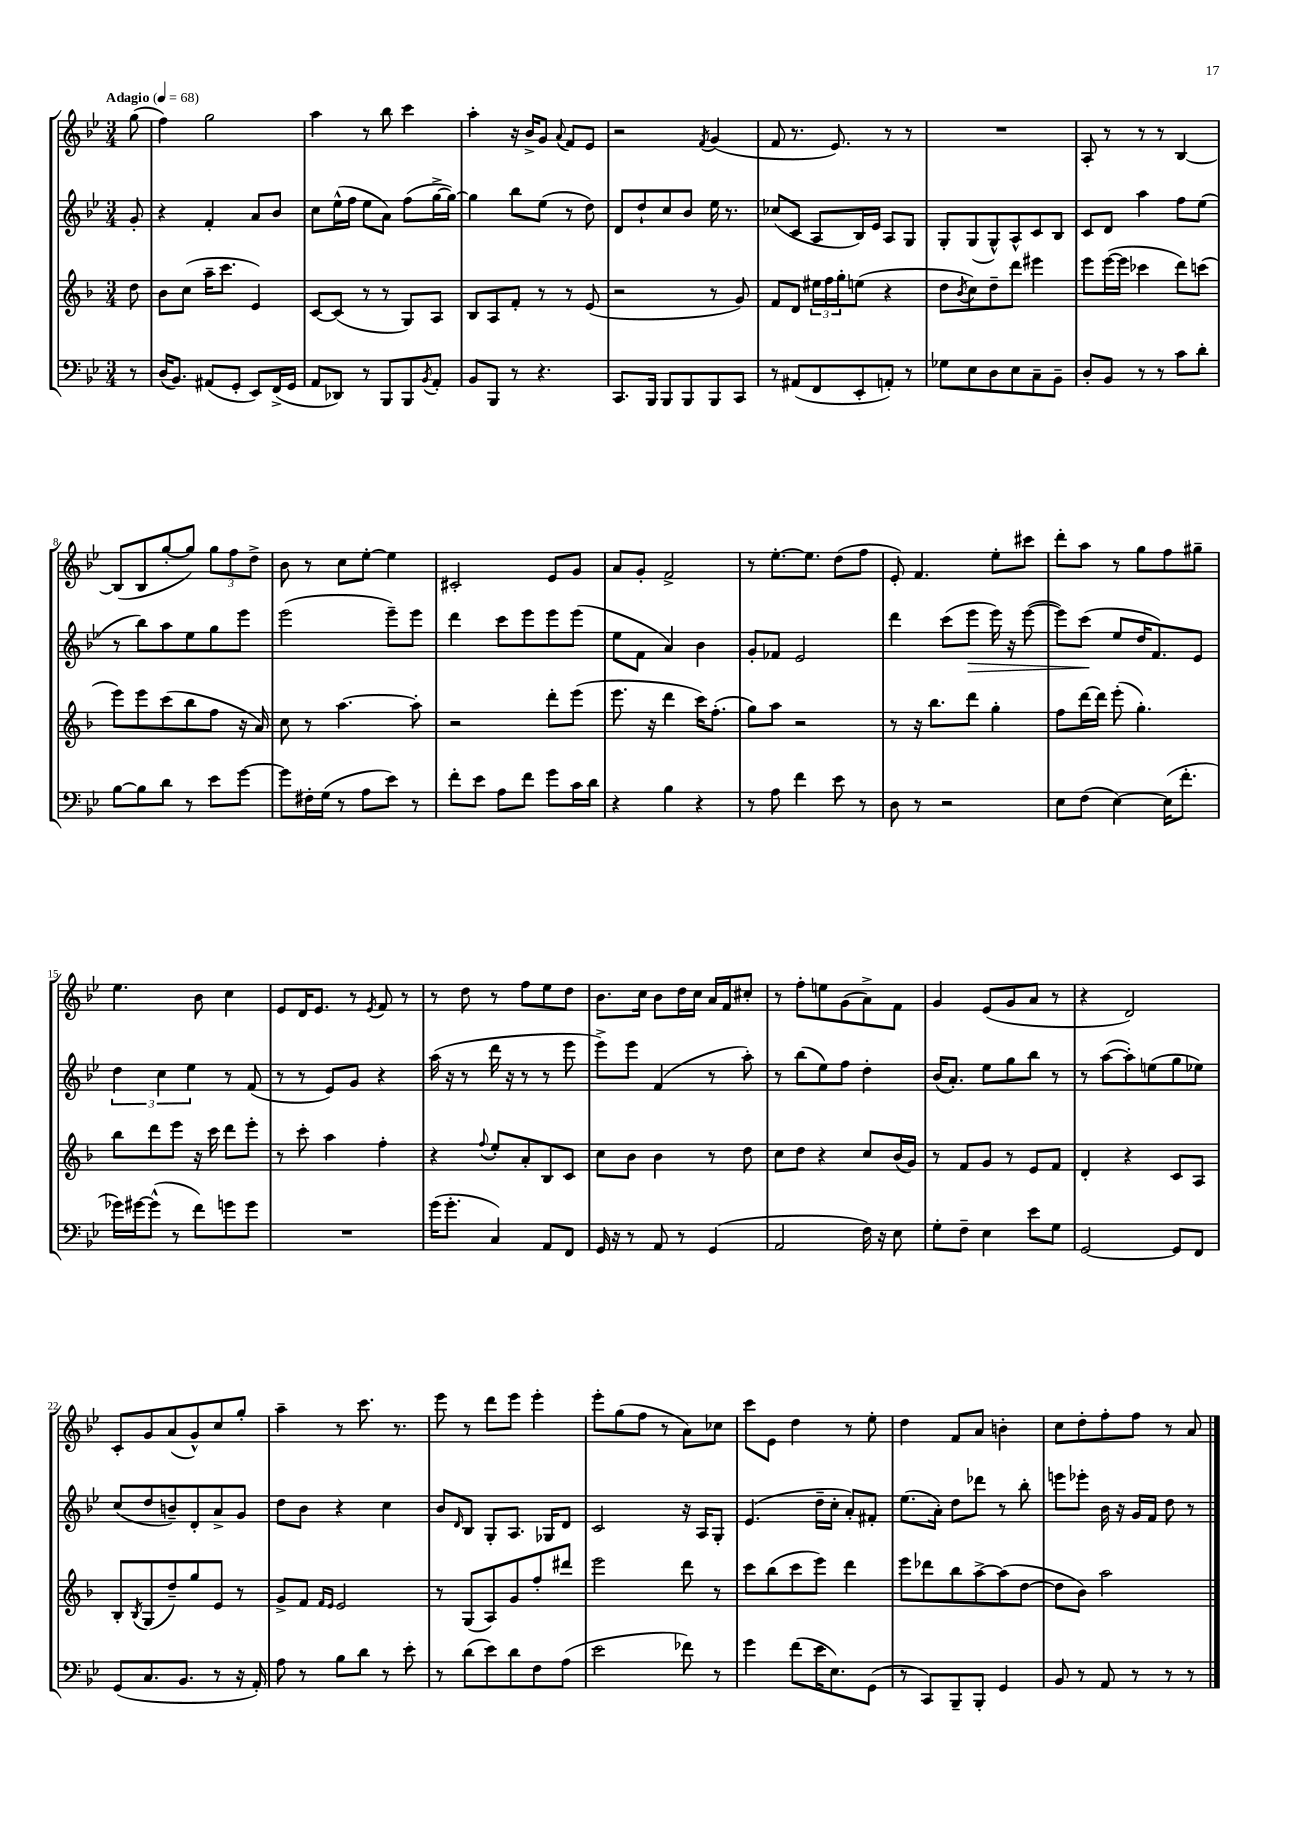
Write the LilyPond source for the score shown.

<<
\new StaffGroup <<
\new Staff = "s0" {
    \clef treble \key bes \major \numericTimeSignature \time 3/4 \partial 8 \tempo "Adagio" 4 = 68
    g''8( |
    f''4) g''2 |
    a''4 r8 bes''8 c'''4 |
    a''4-. r16 bes'16-> g'8 \appoggiatura { a'8 } f'8 ees'8 |
    r2 \acciaccatura { f'8 } g'4( |
    f'8 r8. ees'8.) r8 r8 |
    R2. |
    a8-. r8 r8 r8 bes4~ |
    bes8( bes8 g''8~-. g''8) \tuplet 3/2 { g''8 f''8 d''8-> } |
    bes'8 r8 c''8 ees''8~-. ees''4 |
    cis'2-. ees'8 g'8 |
    a'8 g'8-. f'2-> |
    r8 ees''8.~-. ees''8. d''8( f''8 |
    ees'8-.) f'4. ees''8-. cis'''8 |
    d'''8-. a''8 r8 g''8 f''8 gis''8-- |
    ees''4. bes'8 c''4 |
    ees'8 d'16 ees'8. r8 \acciaccatura { ees'8 } f'8 r8 |
    r8 d''8 r8 f''8 ees''8 d''8 |
    bes'8. c''16 bes'8 d''16 c''16 a'16 f'16 cis''8-. |
    r8 f''8-. e''8 g'8( a'8->) f'8 |
    g'4 ees'8( g'8 a'8 r8 |
    r4 d'2) |
    c'8-. g'8 a'8( g'8-^) c''8 g''8-. |
    a''4-- r8 c'''8. r8. |
    ees'''8 r8 d'''8 ees'''8 ees'''4-. |
    ees'''8-. g''8( f''8 r8 a'8) ces''8 |
    c'''8 ees'8 d''4 r8 ees''8-. |
    d''4 f'8 a'8 b'4-. |
    c''8 d''8-. f''8-. f''8 r8 a'8 \bar "|." |
}
\new Staff = "s1" {
    \clef treble \key bes \major \numericTimeSignature \time 3/4 \partial 8
    g'8-. |
    r4 f'4-. a'8 bes'8 |
    c''8 ees''16-^( f''16 ees''8 a'8) f''8( g''16~-> g''16~) |
    g''4 bes''8 ees''8( r8 d''8) |
    d'8 d''8-! c''8 bes'8 ees''16 r8. |
    ces''8( c'8 a8 bes16) ees'16 a8 g8 |
    g8-. g8( g8-^) a8-^ c'8 bes8 |
    c'8 d'8 a''4 f''8 ees''8( |
    r8 bes''8) a''8 ees''8 g''8 ees'''8 |
    ees'''2( ees'''8--) ees'''8 |
    d'''4 c'''8 ees'''8 ees'''8 ees'''8( |
    ees''8 f'8 a'4) bes'4 |
    g'8-. fes'8 ees'2 |
    d'''4 c'''8( ees'''8\> ees'''16) r16 ees'''8~( |
    ees'''8) c'''8\!( ees''8 d''16 f'8.) ees'8 |
    \tuplet 3/2 { d''4 c''4 ees''4 } r8 f'8( |
    r8 r8 ees'8) g'8 r4 |
    a''16( r16 r8 d'''16 r16 r8 r8 ees'''8 |
    ees'''8->) ees'''8 f'4( r8 a''8-.) |
    r8 bes''8( ees''8) f''8 d''4-. |
    bes'16( a'8.-.) ees''8 g''8 bes''8 r8 |
    r8 a''8~( a''8-.) e''8( g''8 ees''8) |
    c''8( d''8 b'8--) d'8-. a'8-> g'8 |
    d''8 bes'8 r4 c''4 |
    bes'8 \grace { d'16 } bes8 g8-. a8. ges16 d'8 |
    c'2 r16 a16 g8-. |
    ees'4.( d''16-- c''16-. a'8-.) fis'8-. |
    ees''8.( a'16-.) d''8 des'''8 r8 bes''8-. |
    e'''8 ees'''8-. bes'16 r16 g'16 f'16 d''8 r8 \bar "|." |
}
\new Staff = "s2" {
    \clef treble \key f \major \numericTimeSignature \time 3/4 \partial 8
    d''8 |
    bes'8 c''8( a''16-- c'''8. e'4) |
    c'8~ c'8( r8 r8 g8) a8 |
    bes8 a8 f'8-. r8 r8 e'8( |
    r2 r8 g'8) |
    f'8 d'8 \tuplet 3/2 { eis''16 f''16 g''16-. } e''8( r4 |
    d''8 \acciaccatura { bes'8 } c''8) d''8-- d'''8 eis'''4 |
    e'''8 e'''16~( e'''16 ces'''4 d'''8) c'''8( |
    e'''8) e'''8 c'''8( bes''8 f''8 r16 a'16) |
    c''8 r8 a''4.~ a''8-. |
    r2 d'''8-. e'''8( |
    e'''8. r16 d'''4 c'''16) f''8.-.( |
    g''8) a''8 r2 |
    r8 r16 bes''8. d'''8 g''4-. |
    f''8 d'''16~ d'''16 e'''8-.( g''4.-.) |
    bes''8 d'''8 e'''8 r16 c'''16 d'''8 e'''8-. |
    r8 c'''8-. a''4 f''4-. |
    r4 \appoggiatura { f''8 } e''8-. a'8-. bes8 c'8 |
    c''8 bes'8 bes'4 r8 d''8 |
    c''8 d''8 r4 c''8 bes'16( g'16) |
    r8 f'8 g'8 r8 e'8 f'8 |
    d'4-. r4 c'8 a8 |
    bes8-. \acciaccatura { bes8 } g8( d''8--) g''8 e'8 r8 |
    g'8-> f'8 \grace { f'16 e'16 } e'2 |
    r8 g8( a8) g'8 f''8-. dis'''8 |
    e'''2 d'''8 r8 |
    c'''8 bes''8( c'''8 e'''8) d'''4 |
    e'''8 des'''8 bes''8 a''8~-> a''8( d''8~ |
    d''8 bes'8) a''2 \bar "|." |
}
\new Staff = "s3" {
    \clef bass \key bes \major \numericTimeSignature \time 3/4 \partial 8
    r8 |
    d16( bes,8.) ais,8( g,8-. ees,8) f,16->( g,16 |
    a,8 des,8) r8 bes,,8 bes,,8 \acciaccatura { bes,8 } a,8-. |
    bes,8 bes,,8 r8 r4. |
    c,8. bes,,16 bes,,8 bes,,8 bes,,8 c,8 |
    r8 ais,8( f,8 ees,8-. a,8-.) r8 |
    ges8 ees8 d8 ees8 c8-- bes,8-- |
    d8-. bes,8 r8 r8 c'8 d'8-. |
    bes8~ bes8 d'8 r8 ees'8 g'8~ |
    g'8 fis16-. g16( r8 a8 ees'8) r8 |
    f'8-. ees'8 a8 f'8 g'8 c'16 d'16 |
    r4 bes4 r4 |
    r8 a8 f'4 ees'8 r8 |
    d8 r8 r2 |
    ees8 f8( ees4~) ees16( f'8.-. |
    ges'16) gis'16~ gis'8-^( r8 f'8) g'8 g'8 |
    R2. |
    g'16( g'8.-. c4) a,8 f,8 |
    g,16 r16 r8 a,8 r8 g,4( |
    a,2 f16) r16 ees8 |
    g8-. f8-- ees4 ees'8 g8 |
    g,2~ g,8 f,8 |
    g,8( c8. bes,8. r8 r16 a,16-.) |
    a8 r8 bes8 d'8 r8 ees'8-. |
    r8 d'8( ees'8) d'8 f8 a8( |
    ees'2 fes'8) r8 |
    g'4 f'8( ees'16 ees8.) g,8( |
    r8 c,8) bes,,8-- bes,,8-. g,4 |
    bes,8 r8 a,8 r8 r8 r8 \bar "|." |
}
>>
>>
